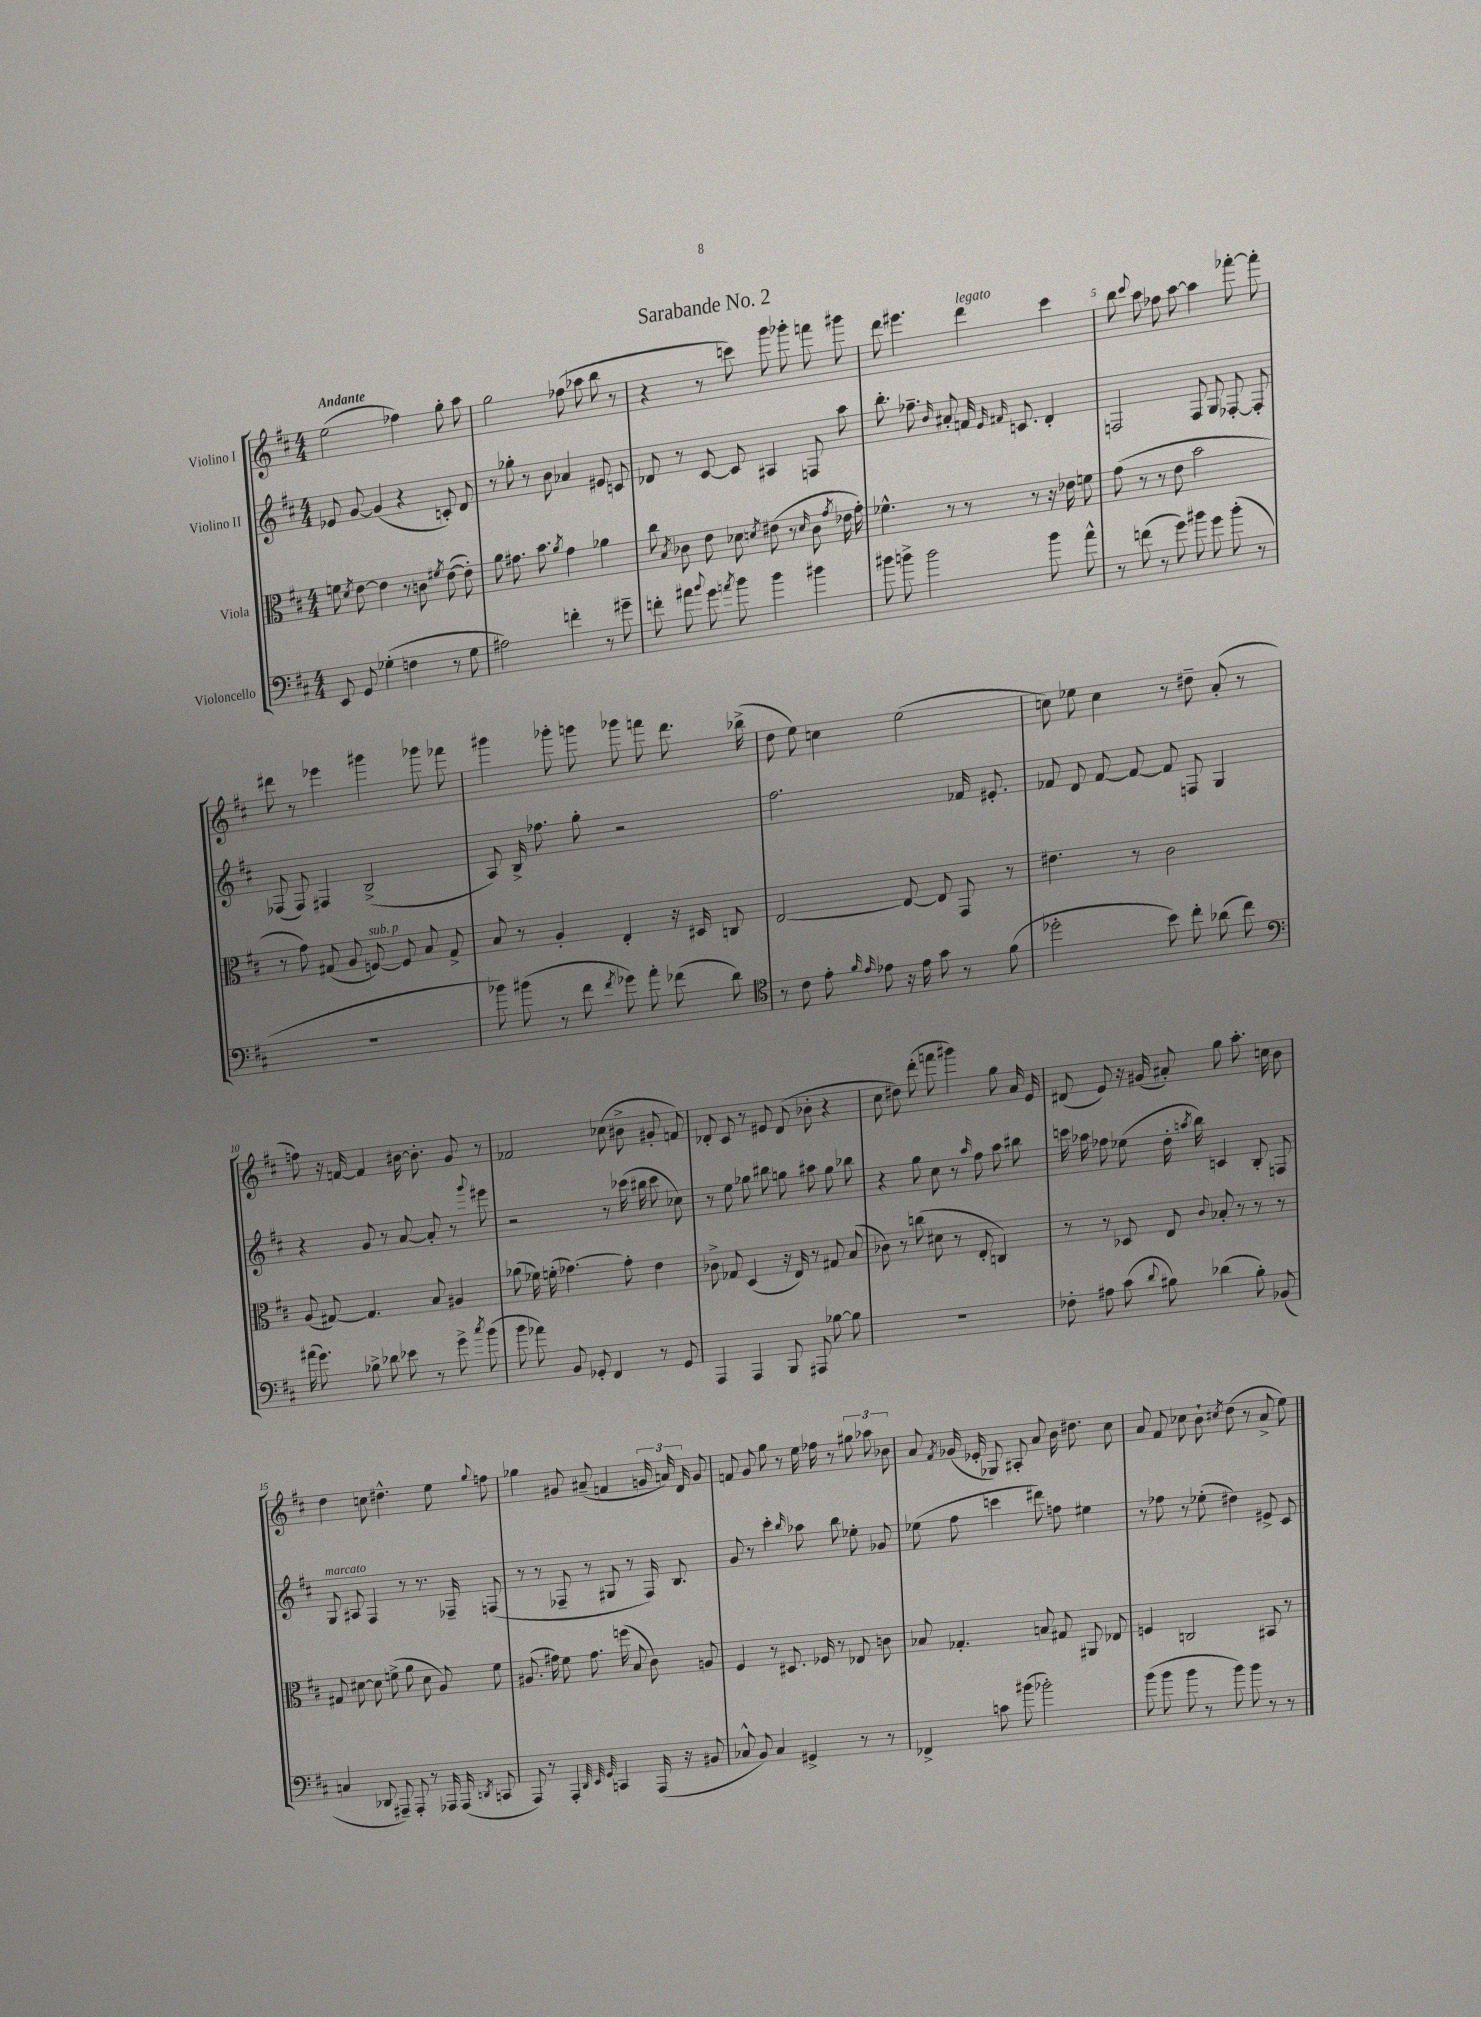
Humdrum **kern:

**kern	**kern	**kern	**kern
*staff4	*staff3	*staff2	*staff1
*clefF4	*clefC3	*clefG2	*clefG2
*k[f#c#]	*k[f#c#]	*k[f#c#]	*k[f#c#]
*M4/4	*M4/4	*M4/4	*M4/4
8EE/	8f\	8e-/	(2ee\
.	8qd/	.	.
8GG/	[8e\	[8g/	.
(4G-'\	4e\]	(4g/]	.
4F\	8r	4r	4ff-\)
.	8c\	.	.
.	8qf#/	.	.
8r	([8e\	8c'/)	8gg'\
8G-\	8e'\])	8d/	8aa\
=	=	=	=
2A#\)	8a\	8r	2gg\
.	8.g#\	8gg-'\	.
.	.	8r	.
.	8.b\	.	.
.	.	8b\	.
.	8qa/	.	.
4f'\	4g#\	4a-/	(8ff-\
.	.	.	8aa-\
8r	4a-\	8e#/	8bb\
8g#~\	.	8c/	8r
=	=	=	=
8f'\	8cc#\	8d-/	4r
.	8qB/	.	.
8a#\	8c-\	8r	.
8qqb/	.	.	.
8g\	8e\	[8c#/	8r
8qa/	.	.	.
8b\	8d-\	8c#/]	8ccc\)
.	8qd/	.	.
4b\	(8e#\	4A#/	8ggg\
.	8r	.	8ggg-'\
.	16qqd/	.	.
4b#\	8c-\	8F/	8fff\
.	8qg/	.	.
.	16e-\	8aa\	8ggg#\
.	16g'\)	.	.
=	=	=	=
8b#\	4.f-^^\	8.bb'\	8ddd\
8b^\	.	.	4.eee#\
.	.	8.ff-~\	.
2b\	.	.	.
.	.	16qqb/	.
.	8r	8a#'/	.
.	8r	16f/	4ddd\
.	.	16qqe/	.
.	.	16qqf#/	.
.	.	8.c/	.
.	8r	.	.
8b\	16r	4d'/	4ccc#\
.	16e-\	.	.
8a^^\	8f\	.	.
=	=	=	=
8r	(8g\	2F/	8bb\
.	.	.	8qqccc#/
(8f\	8r	.	8aa\
8r	8r	.	8ff-\
8g\)	8e\	.	[8aa\
8b#\	2b\	8F/	4aa\]
8g\	.	8G/	.
(8b#'\	.	[8F-'/	[8fff-'\
8r	.	8F-'/]	8fff-'\]
=	=	=	=
1r	8r	(8F-/	8ddd#\
.	8g\)	8F-/)	8r
.	(8G#/	4F#/	4eee-\
.	8A/	.	.
.	[8F/)	(2B^/	4ggg#\
.	8F/]	.	.
.	8B/	.	8ggg-\
.	8G#^/	.	8fff-\
=	=	=	=
8b-\)	8B/	8A/)	4ggg#\
(8b#\	8r	16B^/	.
.	.	8.ff-\	.
8r	4A'/	.	8ggg-'\
8f#\	.	8gg'\	8ggg\
8qf#/	.	.	.
8g-\)	4E'/	2r	8ggg-\
8a'\	.	.	8fff\
(8f-\	16r	.	8.ddd\
.	16D#/	.	.
8d\)	8C/	.	.
.	.	.	(16bb-^\
=	=	=	=
*clefC4	*	*	*
8r	[2E/	2.ff#\	8dd\
8c#\	.	.	8ee\)
8e'\	.	.	4cc\
16qqf#/	.	.	.
16qqe/	.	.	.
8e-\	.	.	.
16r	8E/_	.	(2ee\
16e-\	.	.	.
8g\	8E/]	.	.
8r	8GG/	16f-/	.
.	.	8.e#'/	.
(8f#\	8r	.	.
=	=	=	=
2dd-'\	4.e#\	8f-/	8cc\)
.	.	8d/	8ee-\
.	.	[8f-/	4cc\
.	8r	8f-/_	.
8b\)	2c#\	8f-/]	8r
8cc#'\	.	8F/	8dd#~\
(8a-\	.	4G/	(8a'/
8cc#\)	.	.	8r
=	=	=	=
*clefF4	*	*	*
(16a#\	(8A/	4r	8ff\)
8.g\)	.	.	.
.	[8G#/)	.	16r
.	.	.	[16f/
8B-^\	4.G#/]	8g/	4f/]
8d-\	.	8r	.
8e-\	.	[8a/	[16b#\
.	.	.	8.b#'\]
8r	8B/	8a'/]	.
8g^\	4A#/	8r	8g/
8qcc#/	.	8qqggg/	.
(8b\	.	8eee#\	8r
=	=	=	=
8b\	(8a-\	2r	2f-/
8a-\)	16f-\)	.	.
.	(16f'\	.	.
8BB/	[4.g-\)	.	.
8GG-'/	.	.	.
4FF#/	.	8r	(8cc-\
.	8g-'\]	(16ccc-\	8b#^\
.	.	16bb#\	.
8r	4e\	8ccc-\	8g#'/
8GG-/	.	8cc-\)	8f/)
=	=	=	=
4AAA/	8c-^\	8r	8d-'/
.	8G-/	8ee\	8c#/
4AAA/	(4D/	8gg-\	8r
.	.	8bb#\	8e#/
8BBB/	16r	8gg\	(8d-/
.	16E/)	.	.
8AAA#/	8r	8aa#\	8b-'\
[8B-\	8G#/	8gg\	4r
8B-\]	(8B/	8bb-\	.
=	=	=	=
1r	8c-\)	4r	8cc#\
.	8r	.	8dd#\)
.	(8cc\	8gg\	(8ddd'\
.	8d#\	8cc#\	8fff\
.	8r	8r	4ggg#\)
.	.	16qqaa/	.
.	8E'/	8ff#\	.
.	4C/)	8aa\	8gg\
.	.	8bb#\	16a/
.	.	.	16e/
=	=	=	=
8F-'\	8r	16ccc\	(8d#/
.	.	16aa-\	.
8A#\	8r	8ff-\	8e/)
(8c#\	8D-/	(8ee-\	16r
.	.	.	(16g#/
8qqd/	.	.	.
8B#\)	8E/	16dd'\	8a#'/)
.	.	8qaa/	.
.	.	16bb\)	.
.	8qqc#/	.	.
(4d-\	8B-'/	4c/	8gg\
.	8r	.	8.aa'\
8B#'\)	8r	8B'/	.
.	.	.	16cc\
(8BB-/	8r	8F/	8b\
=	=	=	=
4C/	8G#/	8G/	4dd\
.	[8d#\	8A#/	.
8DD-/	8d#\]	4F#/	8cc\
8AAA#~/)	(8f^\	.	4.dd#^^\
8AAA#'/	8a\	8r	.
8r	8d#\	8.r	.
16AAA-/	8A/)	.	8ee\
(16AAA-/	.	16F-~/	.
8qDD/	.	.	8qqgg/
8CC/	8f\	(8F/	8ff\
=	=	=	=
8AAA/)	(8.A#/	8r	4gg-\
8r	.	8r	.
.	16g#\)	.	.
4AAA'/	8f#\	8F-~/	8g#/
.	8.g#\	8r	(8a#~/
32qqDD/	.	.	.
32qqEE/	.	.	.
32qqGG/	.	.	.
4CC/	.	8G#/	4f/
.	(16ff\	.	.
.	8B/	8r	.
(16AAA/	8c#\)	16F-/)	24g/
.	.	.	24a/)
16r	.	8.B/	.
.	.	.	24d/
8BB#/	8A/	.	8g/
=	=	=	=
8C-^^/	4F#/	8g/	8f/
8BB/)	.	8r	8g/
4C-/	8r	4ccc#'\	8gg\
.	8.D#/	.	8r
.	.	16qqbb/	.
4GG#^/	.	8aa-\	16ee\
.	16F-/	.	16ff-\
.	8r	8bb\	8r
8r	8E-/	8ee-'\	12gg#\
.	.	.	12aa-\
8r	8c\	8g-/	.
.	.	.	12b-\
=	=	=	=
4FF-^/	8B-/	(8ee-\	8a/
.	.	.	8qf#/
.	4.G-'/	8ff#\	(16g-/
.	.	.	16e-'/
8c\	.	4ccc\	8G-/)
(8b#\	.	.	8A#'/
2b-'\)	8B/	8ddd#\)	8a/
.	8G#/	8ff\	16b\
.	.	.	8.dd#\
.	8AA#/	4ee#\	.
.	8E-/	.	8cc#\
=	=	=	=
(8b\	4F/	8r	8a/
8b\	.	8ff-\	8f#/
8b\	2C/	8r	8cc-\
8r	.	(8ee-'\	8b`\
.	.	.	8qcc#/
8b\)	.	4dd#\)	(8dd\
8b\	.	.	8r
8r	8BB#/	8e#^/	8a^/
8r	8r	8c#/	8ee\)
==	==	==	==
*-	*-	*-	*-
